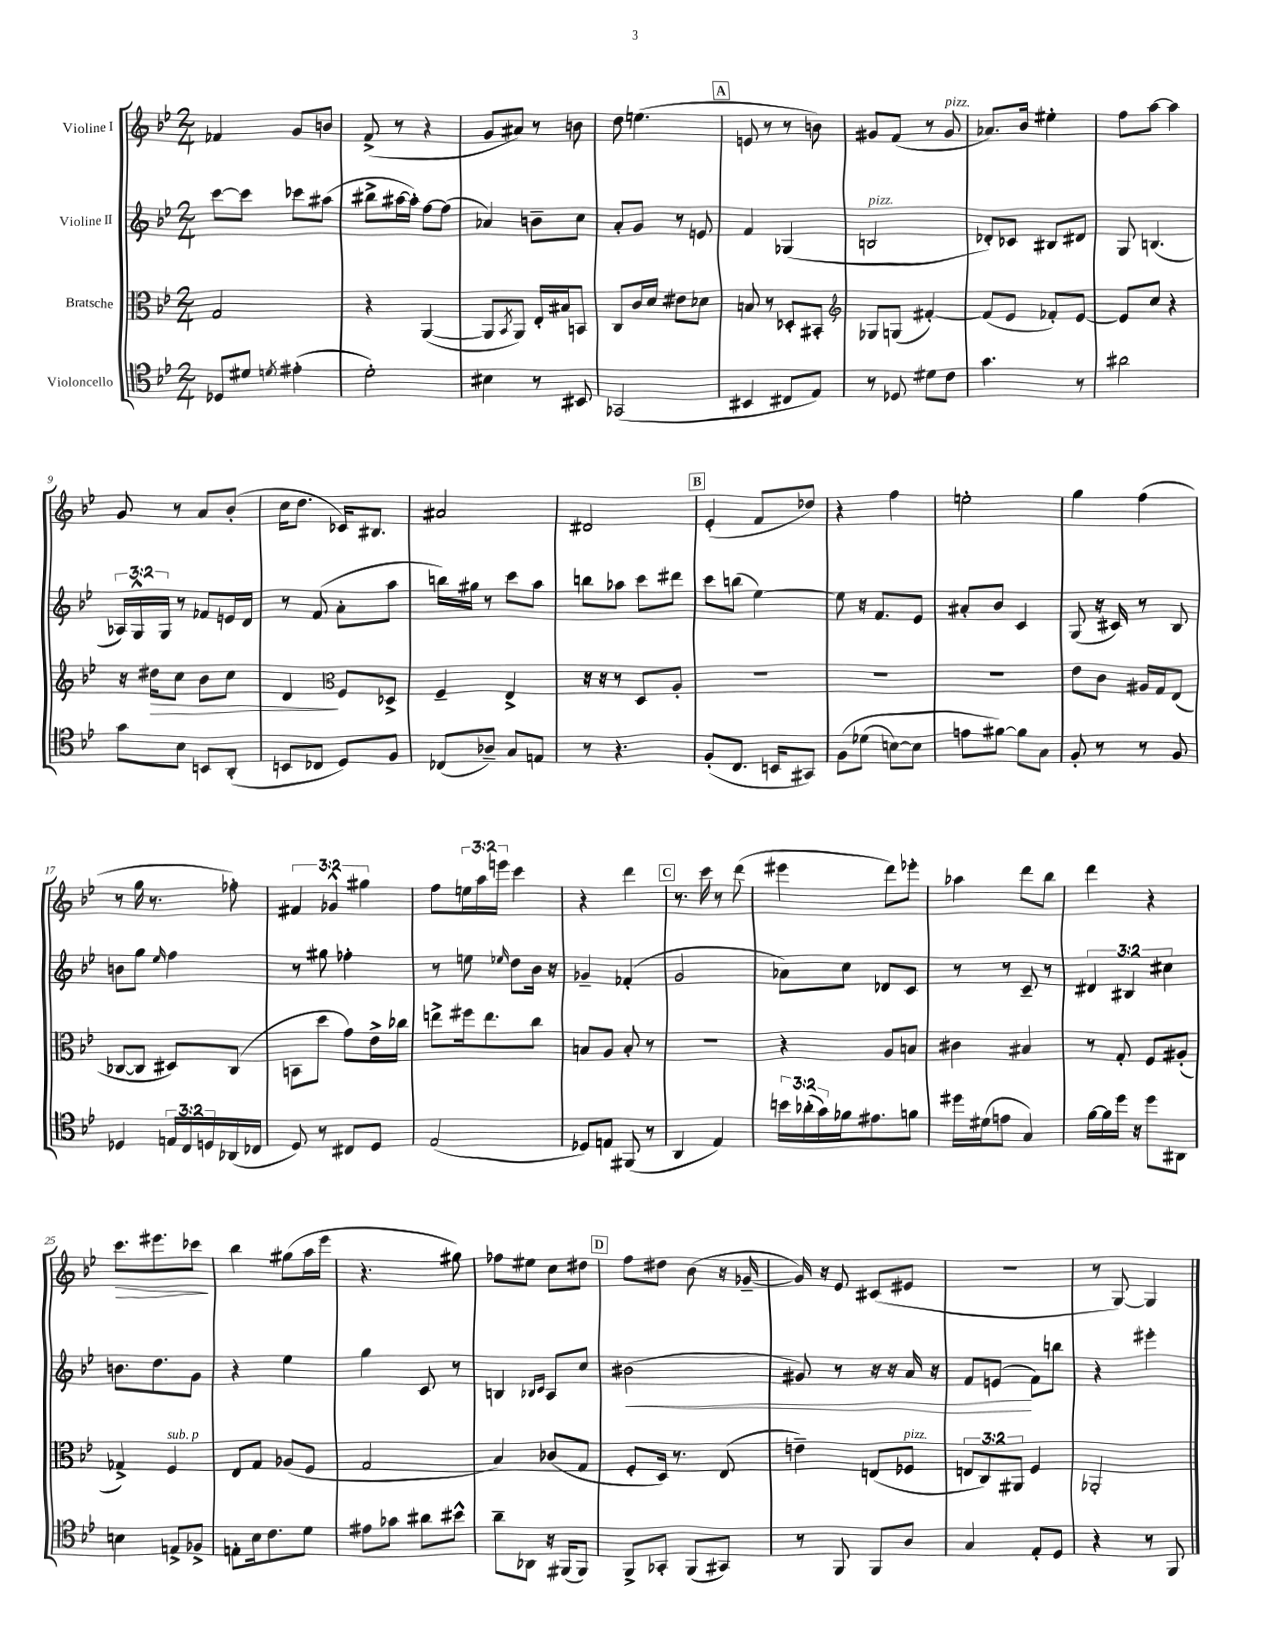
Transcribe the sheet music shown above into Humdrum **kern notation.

**kern	**kern	**dynam	**kern	**dynam	**kern	**dynam
*part4	*part3	*part3	*part2	*part2	*part1	*part1
*staff4	*staff3	*staff3	*staff2	*staff2	*staff1	*staff1
*I"Violoncello	*I"Bratsche	*	*I"Violine II	*	*I"Violine I	*
*clefC4	*clefC3	*	*clefG2	*	*clefG2	*
*k[b-e-]	*k[b-e-]	*	*k[b-e-]	*	*k[b-e-]	*
*M2/4	*M2/4	*	*M2/4	*	*M2/4	*
=1	=1	=1	=1	=1	=1	=1
8D-X/L	2G/	.	[8ccc\L	.	4f-X/	.
8d#X/J	.	.	8ccc\J]	.	.	.
8qdn/	.	.	.	.	.	.
(4e#X'\	.	.	8ccc-X\L	.	8g/L	.
.	.	.	(8aa#X\J	.	8bn/J	.
=2	=2	=2	=2	=2	=2	=2
2d'\)	4r	.	8bb#X^\L	.	(8f^/	.
.	.	.	[16aa#X\L	.	8r	.
.	.	.	16aa#'\JJ])	.	.	.
.	([4AA/	.	[8ff\L	.	4r	.
.	.	.	(8ff\J]	.	.	.
=3	=3	=3	=3	=3	=3	=3
4B#X\	8AA/L]	.	4a-X/)	.	8g/L	.
.	8qBB-/	.	.	.	.	.
.	8AA/J)	.	.	.	8a#X/J)	.
8r	16E-'/LL	.	8bn~\L	.	8r	.
.	16B#X/J	.	.	.	.	.
8BB#X/	8BBn/J	.	8cc\J	.	8bn\	.
=4	=4	=4	=4	=4	=4	=4
(2GG-X/	8C/L	.	8a'/L	.	8dd\	.
.	16c/L	.	8g/J	.	(4.een\	.
.	16d/JJ	.	.	.	.	.
.	8e#X\L	.	8r	.	.	.
.	8d-X\J	.	8en/	.	.	.
!!LO:REH:place=s1:t=A
=5	=5	=5	=5	=5	=5	=5
4BB#X/	8Bn/	.	4f/	.	8en/	.
.	8r	.	.	.	8r	.
8C#X/L	8D-X'/L	.	(4G-X/	.	8r	.
8E-/J)	8BB#X'/J	.	.	.	8bn\)	.
=6	=6	=6	=6	=6	=6	=6
*	*clefG2	*	*	*	*	*
!	!	!	!LO:TX:a:i:t=pizz.	!	!	!
8r	8G-X/L	.	2Bn/	.	8g#X/L	.
8D-X/	(8Gn/J	.	.	.	(8f/J	.
8d#X\L	[4f#X'/)	.	.	.	8r	.
!	!	!	!	!	!LO:TX:a:i:t=pizz.	!
8c\J	.	.	.	.	8g#/	.
=7	=7	=7	=7	=7	=7	=7
4.g\	(8f#/L]	.	8d-X'/L)	.	8.a-X/L)	.
.	8e-/J	.	8c-X/J	.	.	.
.	.	.	.	.	16b-/Jk	.
.	8f-X'/L)	.	8B#X/L	.	4ee#X'\	.
8r	[8e-/J	.	8d#X/J	.	.	.
=8	=8	=8	=8	=8	=8	=8
2a#X\	8e-/L]	.	8G/	.	8ff\L	.
.	8cc/J	.	(4.Bn/	.	[8aa\J	.
.	4r	.	.	.	4aa\]	.
!!LO:LB:g=z
=9	=9	=9	=9	=9	=9	=9
8g\L	16r	.	24A-X/LL)	.	8g/	.
.	.	.	24G^^/	.	.	.
!	!	!LO:HP:b	!	!	!	!
.	16dd#X\KL	>	.	.	.	.
.	.	.	24G/JJ	.	.	.
8B-\J	8cc\J	.	8r	.	8r	.
8BBn/L	8b-\L	.	8f-X/L	.	8a/L	.
(8AA'/J	8cc\J	.	16en/L	.	(8b-'/J	.
.	.	.	16d/JJ	.	.	.
=10	=10	=10	=10	=10	=10	=10
8BBn/L	4d/	.	8r	.	16cc\KL	.
.	.	.	.	.	8.dd\J	.
8C-X/J	.	.	(8f/	.	.	.
*	*clefC3	*	*	*	*	*
8D/L)	8F/L	]	8a'\L	.	16c-X/KL)	.
.	.	.	.	.	8.B#X/J	.
8F/J	8D-X^/J	.	8aa\J	.	.	.
=11	=11	=11	=11	=11	=11	=11
(8C-X/L	4F~/	.	16bbn\LL)	.	2a#X/	.
.	.	.	16gg#X\JJ	.	.	.
8A-X~/J)	.	.	8r	.	.	.
8G/L	4E-^/	.	8ccc\L	.	.	.
8En/J	.	.	8aa\J	.	.	.
=12	=12	=12	=12	=12	=12	=12
8r	16r	.	8bbn\L	.	2d#X/	.
.	16r	.	.	.	.	.
4.r	8r	.	8aa-X\J	.	.	.
.	8D/L	.	8ccc\L	.	.	.
.	8A'/J	.	8ddd#X\J	.	.	.
!!LO:REH:place=s1:t=B
=13	=13	=13	=13	=13	=13	=13
(8F'/L	2r	.	8ccc\L	.	(4e-'/	.
8.C/J	.	.	(8bbn\J	.	.	.
.	.	.	[4ee-\)	.	8f/L	.
16BBn/KL	.	.	.	.	.	.
8GG#X/J)	.	.	.	.	8dd-X/J)	.
=14	=14	=14	=14	=14	=14	=14
(8F\L	2r	.	8ee-\]	.	4r	.
(8d-X\J	.	.	16r	.	.	.
.	.	.	8.f/L	.	.	.
[8Bn\L)	.	.	.	.	4ff\	.
8B\J]	.	.	8e-/J	.	.	.
=15	=15	=15	=15	=15	=15	=15
8en\L	2r	.	8a#X'/L	.	2een'\	.
[8f#X\J)	.	.	8b-/J	.	.	.
8f#\L]	.	.	4c/	.	.	.
8G\J	.	.	.	.	.	.
=16	=16	=16	=16	=16	=16	=16
8F'/	8e-\L	.	(8G/	.	4gg\	.
8r	8c\J	.	16r	.	.	.
.	.	.	16c#X/)	.	.	.
8r	16A#X/LL	.	8r	.	(4ff\	.
.	16G/J	.	.	.	.	.
8F/	(8E-/J	.	8B-/	.	.	.
!!LO:LB:g=z
=17	=17	=17	=17	=17	=17	=17
4D-X/	[8C-X/L	.	8bn\L	.	8r	.
.	8C-/J]	.	8gg\J	.	16gg\	.
.	.	.	.	.	8.r	.
.	.	.	16qqee-/	.	.	.
24En/LL	8D#X/L)	.	4ff\	.	.	.
24C/	.	.	.	.	.	.
24Dn/	.	.	.	.	.	.
(16AA-X/	(8C-/J	.	.	.	8ff-X'\)	.
16C-X/JJ	.	.	.	.	.	.
=18	=18	=18	=18	=18	=18	=18
8D/)	8BBn\L	.	8r	.	6f#X/	.
8r	8dd\J	.	8gg#X\	.	.	.
.	.	.	.	.	6g-X^^/	.
8C#X/L	8g\L)	.	4ff-X'\	.	.	.
.	.	.	.	.	6gg#X\	.
8D/J	16e-^\L	.	.	.	.	.
.	16cc-X\JJ	.	.	.	.	.
=19	=19	=19	=19	=19	=19	=19
(2E-/	8een^\L	.	8r	.	8ff\L	.
.	16ff#X\k	.	8een\	.	24een\L	.
.	.	.	.	.	24aa\	.
.	8.ee\	.	.	.	.	.
.	.	.	.	.	24eeen\JJ	.
.	.	.	16qqee-X/	.	.	.
.	.	.	8dd\L	.	4ccc\	.
.	8cc\J	.	16b-\Jk	.	.	.
.	.	.	16r	.	.	.
=20	=20	=20	=20	=20	=20	=20
8D-X/L)	8Bn/L	.	4g-X~/	.	4r	.
8En/J	8A/J	.	.	.	.	.
(8FF#X/	8B'/	.	(4f-X'/	.	4ddd\	.
8r	8r	.	.	.	.	.
!!LO:REH:place=s1:t=C
=21	=21	=21	=21	=21	=21	=21
4AA/	2r	.	2g/	.	8.r	.
.	.	.	.	.	16ccc\	.
4E-/)	.	.	.	.	8r	.
.	.	.	.	.	(8ddd\	.
=22	=22	=22	=22	=22	=22	=22
24bn\LL	4r	.	8a-X\L)	.	4eee#X\	.
(24a-X'\	.	.	.	.	.	.
24g\)	.	.	.	.	.	.
16f-X\J	.	.	8cc\J	.	.	.
8.e#X\	.	.	.	.	.	.
.	8A/L	.	8d-X/L	.	8ddd\L)	.
8fn\J	8Bn/J	.	8c/J	.	8eee-X'\J	.
=23	=23	=23	=23	=23	=23	=23
16dd#X\LL	4c#X\	.	8r	.	4aa-X\	.
(16d#X\J	.	.	.	.	.	.
8en\J	.	.	8r	.	.	.
4G/)	4B#X/	.	8c~/	.	8ddd\L	.
.	.	.	8r	.	8bb-\J	.
=24	=24	=24	=24	=24	=24	=24
[16f\LL	8r	.	6d#X/	.	4ddd\	.
16f\]	.	.	.	.	.	.
16dd\JJ	8G'/	.	.	.	.	.
.	.	.	6B#X/	.	.	.
16r	.	.	.	.	.	.
8dd\L	8F/L	.	.	.	4r	.
.	.	.	6cc#X\	.	.	.
8AA#X\J	(8A#X'/J	.	.	.	.	.
!!LO:LB:g=z
=25	=25	=25	=25	=25	=25	=25
!	!	!	!	!	!	!LO:HP:b
4Bn\	4G-X^/)	.	8.bn\L	.	8.ccc\L	>
.	.	.	8.dd\	.	8.eee#X\	.
!	!LO:TX:a:i:t=sub. p	!	!	!	!	!
8En^/L	4F/	.	.	.	.	.
8F-X^/J	.	.	8g\J	.	8ccc-X\J	.
.	.	.	.	.	.	]
=26	=26	=26	=26	=26	=26	=26
8En'\L	8E-/L	.	4r	.	4bb-\	.
16B-\k	8G/J	.	.	.	.	.
8.c\	.	.	.	.	.	.
.	(8A-X/L	.	4ee-\	.	(8gg#X\L	.
8d\J	8F/J	.	.	.	16aa\L	.
.	.	.	.	.	16eee-\JJ	.
=27	=27	=27	=27	=27	=27	=27
8e#X\L	2G/	.	4gg\	.	4.r	.
8g-X\J	.	.	.	.	.	.
8a#X\L	.	.	8c/	.	.	.
8b#X^^\J	.	.	8r	.	8gg#X\)	.
=28	=28	=28	=28	=28	=28	=28
8a~\L	4B-/)	.	4Bn/	.	8ff-X\L	.
8AA-X\J	.	.	.	.	8ee#X\J	.
.	.	.	16qqB-X/LL	.	.	.
.	.	.	16qqc/JJ	.	.	.
16r	(8c-X/L	.	8A/L	.	8cc\L	.
(16FF#X/KL	.	.	.	.	.	.
8FF#/J)	8G/J	.	8cc/J	.	8dd#X\J	.
!!LO:REH:place=s1:t=D
=29	=29	=29	=29	=29	=29	=29
!	!	!	!	!LO:HP:b	!	!
8FF^/L	8F'/L	.	(2b#X\	<	8ff\L	.
8GG-X'/J	16D/Jk)	.	.	.	8dd#X\J	.
.	8.r	.	.	.	.	.
(8FF/L	.	.	.	.	(8b-\	.
8GG#X/J)	(8E-/	.	.	.	16r	.
.	.	.	.	.	[16g-X~/	.
=30	=30	=30	=30	=30	=30	=30
8r	4en~\)	.	8g#X/)	.	16g-/])	.
.	.	.	.	.	16r	.
8FF/	.	.	8r	.	8e-/	.
8FF/L	(8En/L	.	16r	.	(8c#X/L	.
.	.	.	16r	.	.	.
!	!LO:TX:a:i:t=pizz.	!	!	!	!	!
8A/J	8F-X/J	.	16a/	.	8e#X/J	.
.	.	.	16r	.	.	.
=31	=31	=31	=31	=31	=31	=31
4G/	12En/L	.	8f/L	.	2r	.
.	12C/)	.	.	.	.	.
.	.	.	(8en/J	.	.	.
.	12AA#X/J	.	.	.	.	.
8E-'/L	4F/	.	8f\L)	[	.	.
8D/J	.	.	8bbn\J	.	.	.
=32	=32	=32	=32	=32	=32	=32
4r	2AA-X'/	.	4r	.	8r	.
.	.	.	.	.	[8G/)	.
8r	.	.	4eee#X'\	.	4G/]	.
8FF/	.	.	.	.	.	.
==	==	==	==	==	==	==
*-	*-	*-	*-	*-	*-	*-
